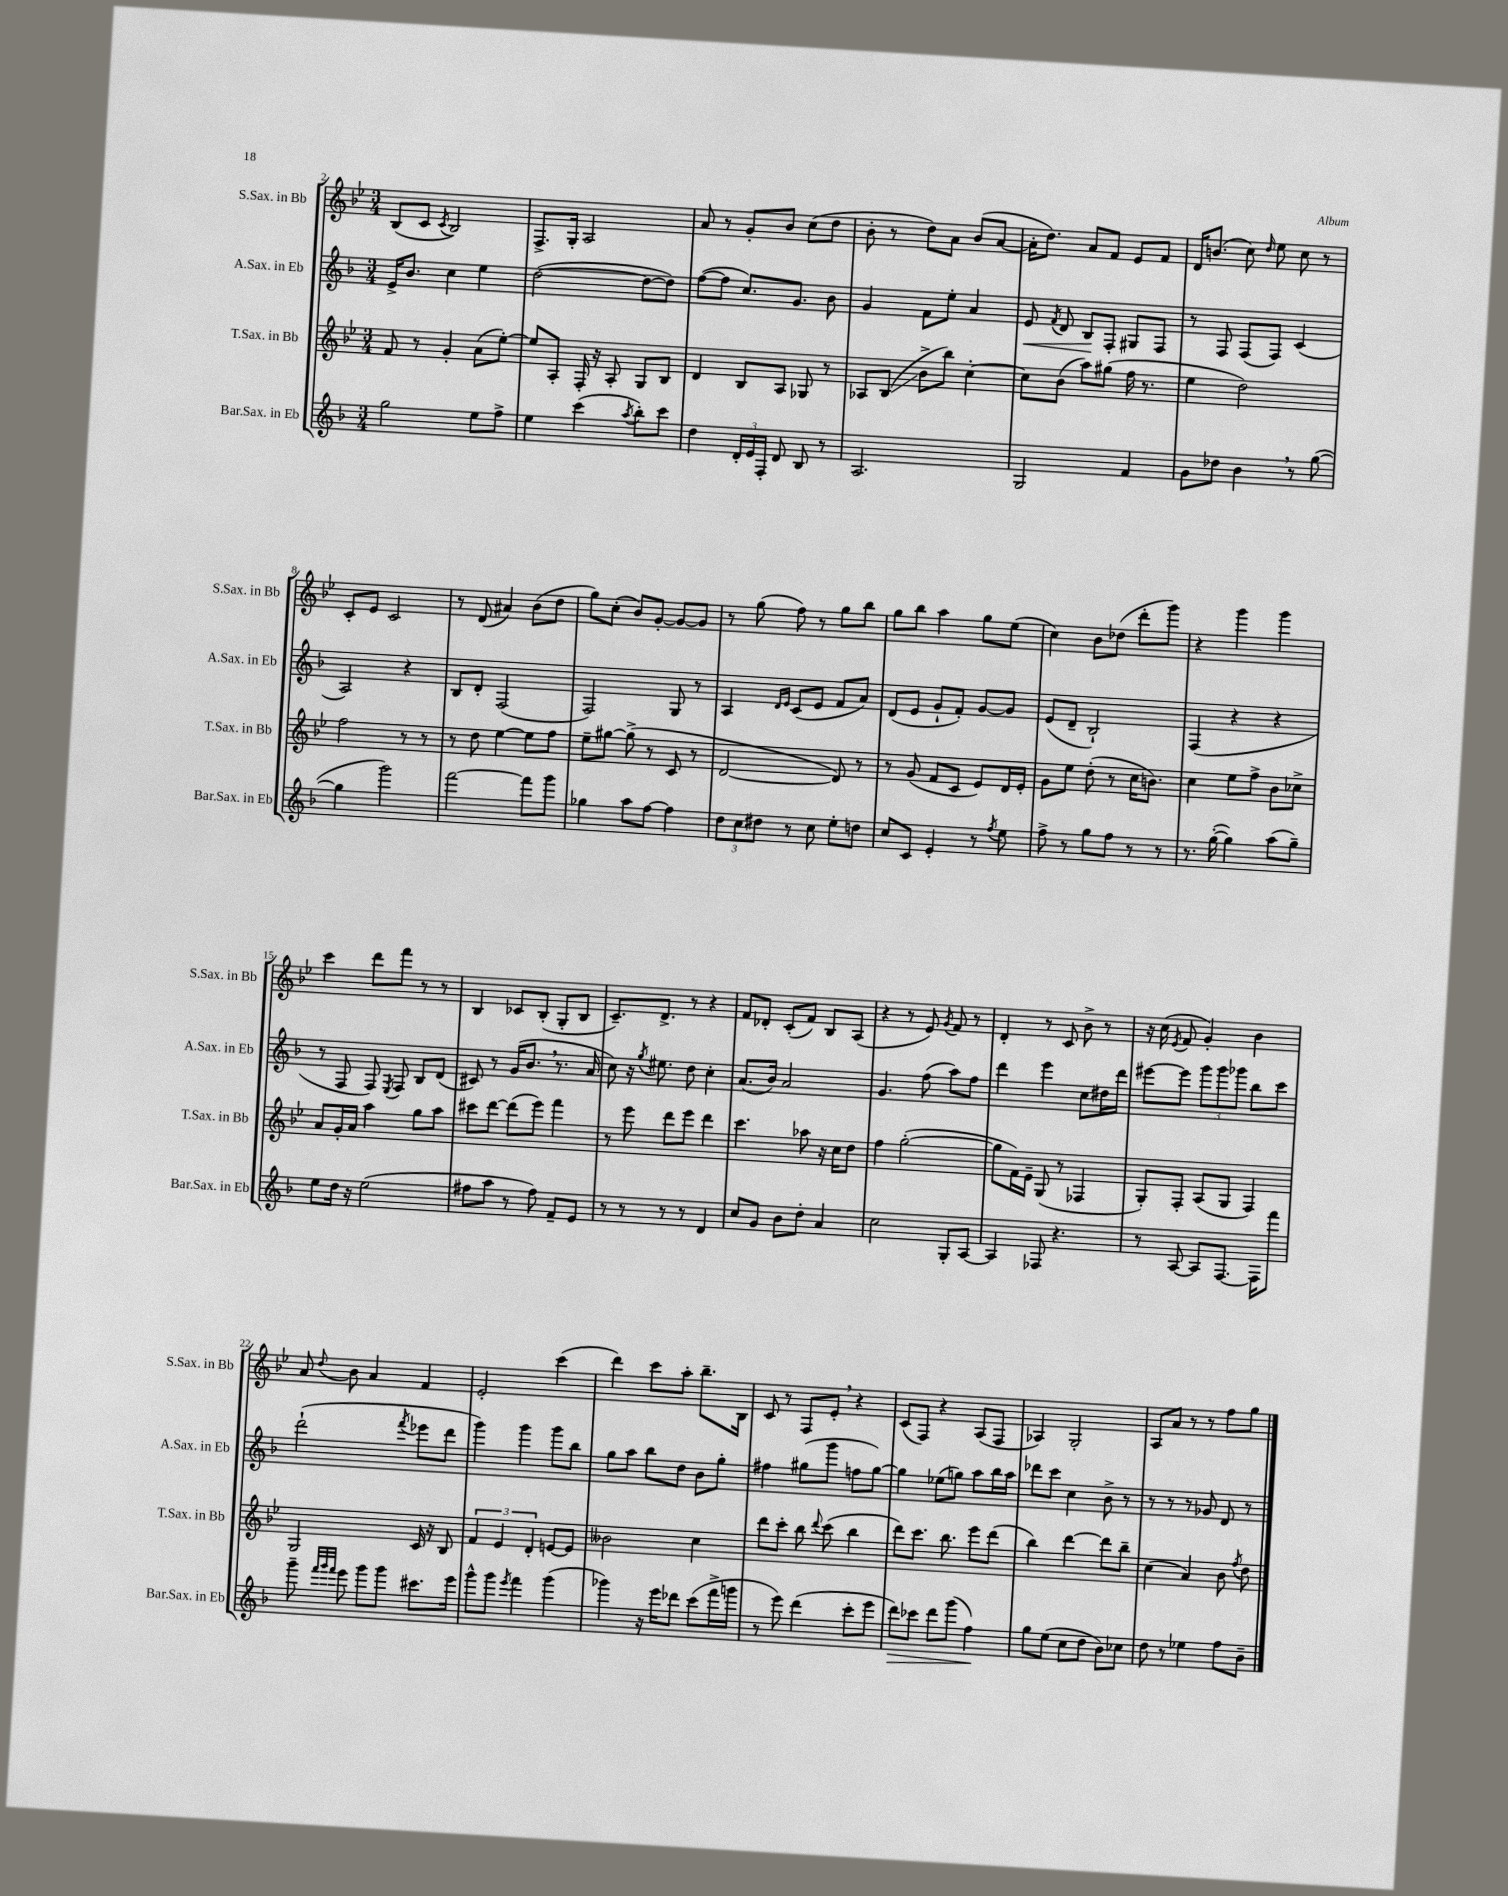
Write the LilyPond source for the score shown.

<<
\new StaffGroup <<
\new Staff = "s0" \with { instrumentName = "S.Sax. in Bb" shortInstrumentName = "S.Sax. in Bb" } {
    \clef treble \key bes \major \numericTimeSignature \time 3/4
    \autoBeamOff bes8[( c'8] \acciaccatura { c'8 } bes2) |
    f8.[-> g16]-. a2 |
    a'8 r8 g'8[-. bes'8] c''8[( d''8] |
    bes'8-. r8 d''8[) a'8] bes'8[( a'8]~ |
    a'16[-. d''8.]) a'8[ f'8] ees'8[ f'8] |
    d'16[ b'8.]( c''8) \grace { d''16 } ees''8 c''8 r8 |
    c'8[-. ees'8] c'2 |
    r8 d'8( ais'4) bes'8[( d''8] |
    g''8[) c''8]-.( bes'8[) g'8]~-. g'8[~ g'8] |
    r8 g''8( f''8) r8 g''8[ bes''8] |
    g''8[ bes''8] a''4 g''8[ ees''8]( |
    c''4) bes'8[ des''8]( d'''8[-. g'''8]) |
    r4 g'''4 g'''4 |
    c'''4 d'''8[ f'''8] r8 r8 |
    bes4 ces'8[ bes8]-.( g8[-. bes8] |
    c'8.[--) d'8.]-> r8 r4 |
    f'8[ des'8]-. c'8[-.( f'8]) bes8[ a8]( |
    r4 r8 ees'8) \acciaccatura { g'8 } f'8 r8 |
    d'4-. r8 c'8 bes'8-> r8 |
    r16 c''16( \acciaccatura { ees'8 } f'8 g'4-.) bes'4 |
    a'8 \appoggiatura { d''8 } bes'8 a'4 f'4 |
    ees'2-. c'''4( |
    d'''4) c'''8[ a''8]-. bes''8.[-- bes16] |
    c'8 r8 f8[ ees'8]-. \breathe r4 |
    c'8[( f8]) r4 a8[( f8] |
    aes4) g2-. |
    a8[ a'8] r8 r8 f''8[ g''8] \bar "|." |
}
\new Staff = "s1" \with { instrumentName = "A.Sax. in Eb" shortInstrumentName = "A.Sax. in Eb" } {
    \clef treble \key f \major \numericTimeSignature \time 3/4
    \autoBeamOff e'16[-> bes'8.] c''4 e''4 |
    d''2~( d''8[~ d''8]) |
    f''8[~( f''8] c''8.[) g'8.] bes'8 |
    g'4 f'8[ e''8]-. a'4 |
    e'8\< \acciaccatura { f'8 } d'8 bes8[\! f8]-. gis8[ f8] |
    r8 f8 f8[( f8]) c'4( |
    a2) r4 |
    bes8[ d'8]-. f2( |
    f2) g8 r8 |
    a4 \grace { d'16[ e'16] } c'8[( e'8] f'8[ a'8]) |
    d'8[( e'8] g'8[-! f'8]-.) g'8[~ g'8] |
    e'8[( d'8]-- bes2-!) |
    f4( r4 r4 |
    r8 f8 f8) \acciaccatura { e8 } f8 bes8[ d'8]( |
    cis'8) r8 g'16[( bes'8.] \breathe r8. a'16 |
    c''8) r16 \acciaccatura { g''8 } eis''8. d''8 c''4-. |
    a'8.[( bes'16]) a'2 |
    g'4. f''8( a''8[) f''8] |
    d'''4 e'''4 c''8[ dis''16 d'''16] |
    eis'''8[~ eis'''8] \tuplet 3/2 { g'''8[ g'''8 ges'''8] } bes''8[ c'''8] |
    d'''2-!( \acciaccatura { f'''8 } ees'''8[ d'''8] |
    g'''4) g'''4 g'''8[ bes''8] |
    g''8[ a''8] bes''8[ d''8] bes'8[ g''8]-. |
    fis''4 gis''8[( g'''8] f''8[ gis''8]~) |
    gis''4 ees''8[( g''8]) a''8[ bes''16 a''16] |
    des'''8[ c'''8] c''4 bes'8-> r8 |
    r8 r8 r8 ges'8 d'8 r8 \bar "|." |
}
\new Staff = "s2" \with { instrumentName = "T.Sax. in Bb" shortInstrumentName = "T.Sax. in Bb" } {
    \clef treble \key bes \major \numericTimeSignature \time 3/4
    \autoBeamOff f'8 r8 g'4-. a'8[( ees''8]~-.) |
    ees''8[ a8]-. f16-. r16 a8-. g8[ bes8] |
    d'4 bes8[ a8] ges8 r8 |
    aes8[ bes8]\glissando( bes'8[-> bes''8]) c''4~-. |
    c''8[ bes'8]( a''8[) gis''8]( f''16 r8. |
    ees''4 d''2) |
    f''2 r8 r8 |
    r8 d''8 ees''4~ ees''8[ f''8] |
    ees''8[-- gis''8]~ gis''8->( r8 c'8 r8 |
    d'2~ d'8) r8 |
    r8 g'8( f'8[ c'8] ees'8[) d'16 ees'16]-. |
    g'8[ ees''8] d''8-.( r8 c''16[ b'8.]) |
    c''4 ees''8[ f''8]-> bes'8[ ces''8]-> |
    a'8[ g'16-. a'16] a''4 g''8[ a''8] |
    cis'''8[ d'''8]~ d'''8[( ees'''8]) f'''4 |
    r8 ees'''8 d'''8[ ees'''8] d'''4 |
    c'''4. aes''8 r16 c''16[ d''8] |
    f''4 g''2~-.( |
    g''8[ f'16) ees'16]-- g8( r8 fes4 |
    g8[-.) f8]-. a8[( g8] f4) |
    g2 c'16 r16 bes8 |
    \tuplet 3/2 { f'4 ees'4 d'4-. } e'8[~ e'8] |
    beses'2 c''4 |
    d'''8[ c'''8]-. bes''8 \appoggiatura { d'''8 } c'''8( bes''4 |
    d'''8[) c'''8.] bes''8. ees'''8[ d'''8]( |
    bes''4) d'''4~ d'''8[ bes''8]-- |
    c''4( a'4) bes'8 \acciaccatura { f''8 } d''8 \bar "|." |
}
\new Staff = "s3" \with { instrumentName = "Bar.Sax. in Eb" shortInstrumentName = "Bar.Sax. in Eb" } {
    \clef treble \key f \major \numericTimeSignature \time 3/4
    \autoBeamOff g''2 e''8[ f''8]-> |
    e''4 c'''4( \acciaccatura { a''8 } bes''8[-.) c'''8] |
    d''4 \tuplet 3/2 { d'16[-. e'16 f16]-. } d'8 bes8 r8 |
    a2. |
    g2 f'4 |
    g'8[ des''8] bes'4 \breathe r8 g''8~( |
    g''4 g'''2) |
    f'''2~ f'''8[ g'''8] |
    ges''4 a''8[ f''8]~ f''4 |
    \tuplet 3/2 { d''8[ c''8 dis''8] } r8 c''8 e''8[-. d''8] |
    c''8[ c'8] e'4-. r8 \acciaccatura { f''8 } e''8 |
    f''8-> r8 g''8[ f''8] r8 r8 |
    r8. g''16~-.( g''4) a''8[( g''8]--) |
    e''8[ d''16] r16 e''2( |
    fis''8[ a''8] r8 fis''8) f'8[-- e'8] |
    r8 r8 r8 r8 d'4 |
    c''8[ g'8] bes'8[ d''8]-. a'4 |
    c''2 g8[-. a8]~ |
    a4 fes8 r4. |
    r8 a8~ a8[ f8.]~ f16[ f'''8] |
    g'''8-- \grace { f'''32[ g'''32 f'''32] } e'''8 g'''8[ g'''8] cis'''8.[ e'''16] |
    g'''8[-^ g'''8] \acciaccatura { e'''8 } f'''4 g'''4( |
    ges'''4) r16 e'''16[ des'''8] c'''8[( f'''16-> g'''16] |
    r8 e'''8) d'''4( c'''8[-. e'''8] |
    d'''8[\>) ces'''8] d'''8[ g'''8]( f''4\!) |
    g''8[ e''8]( c''8[ d''8] bes'8[) ces''8] |
    d''8 r8 ees''4 f''8[ bes'8]-- \bar "|." |
}
>>
>>
\layout { \context { \Score currentBarNumber = #2 } }
